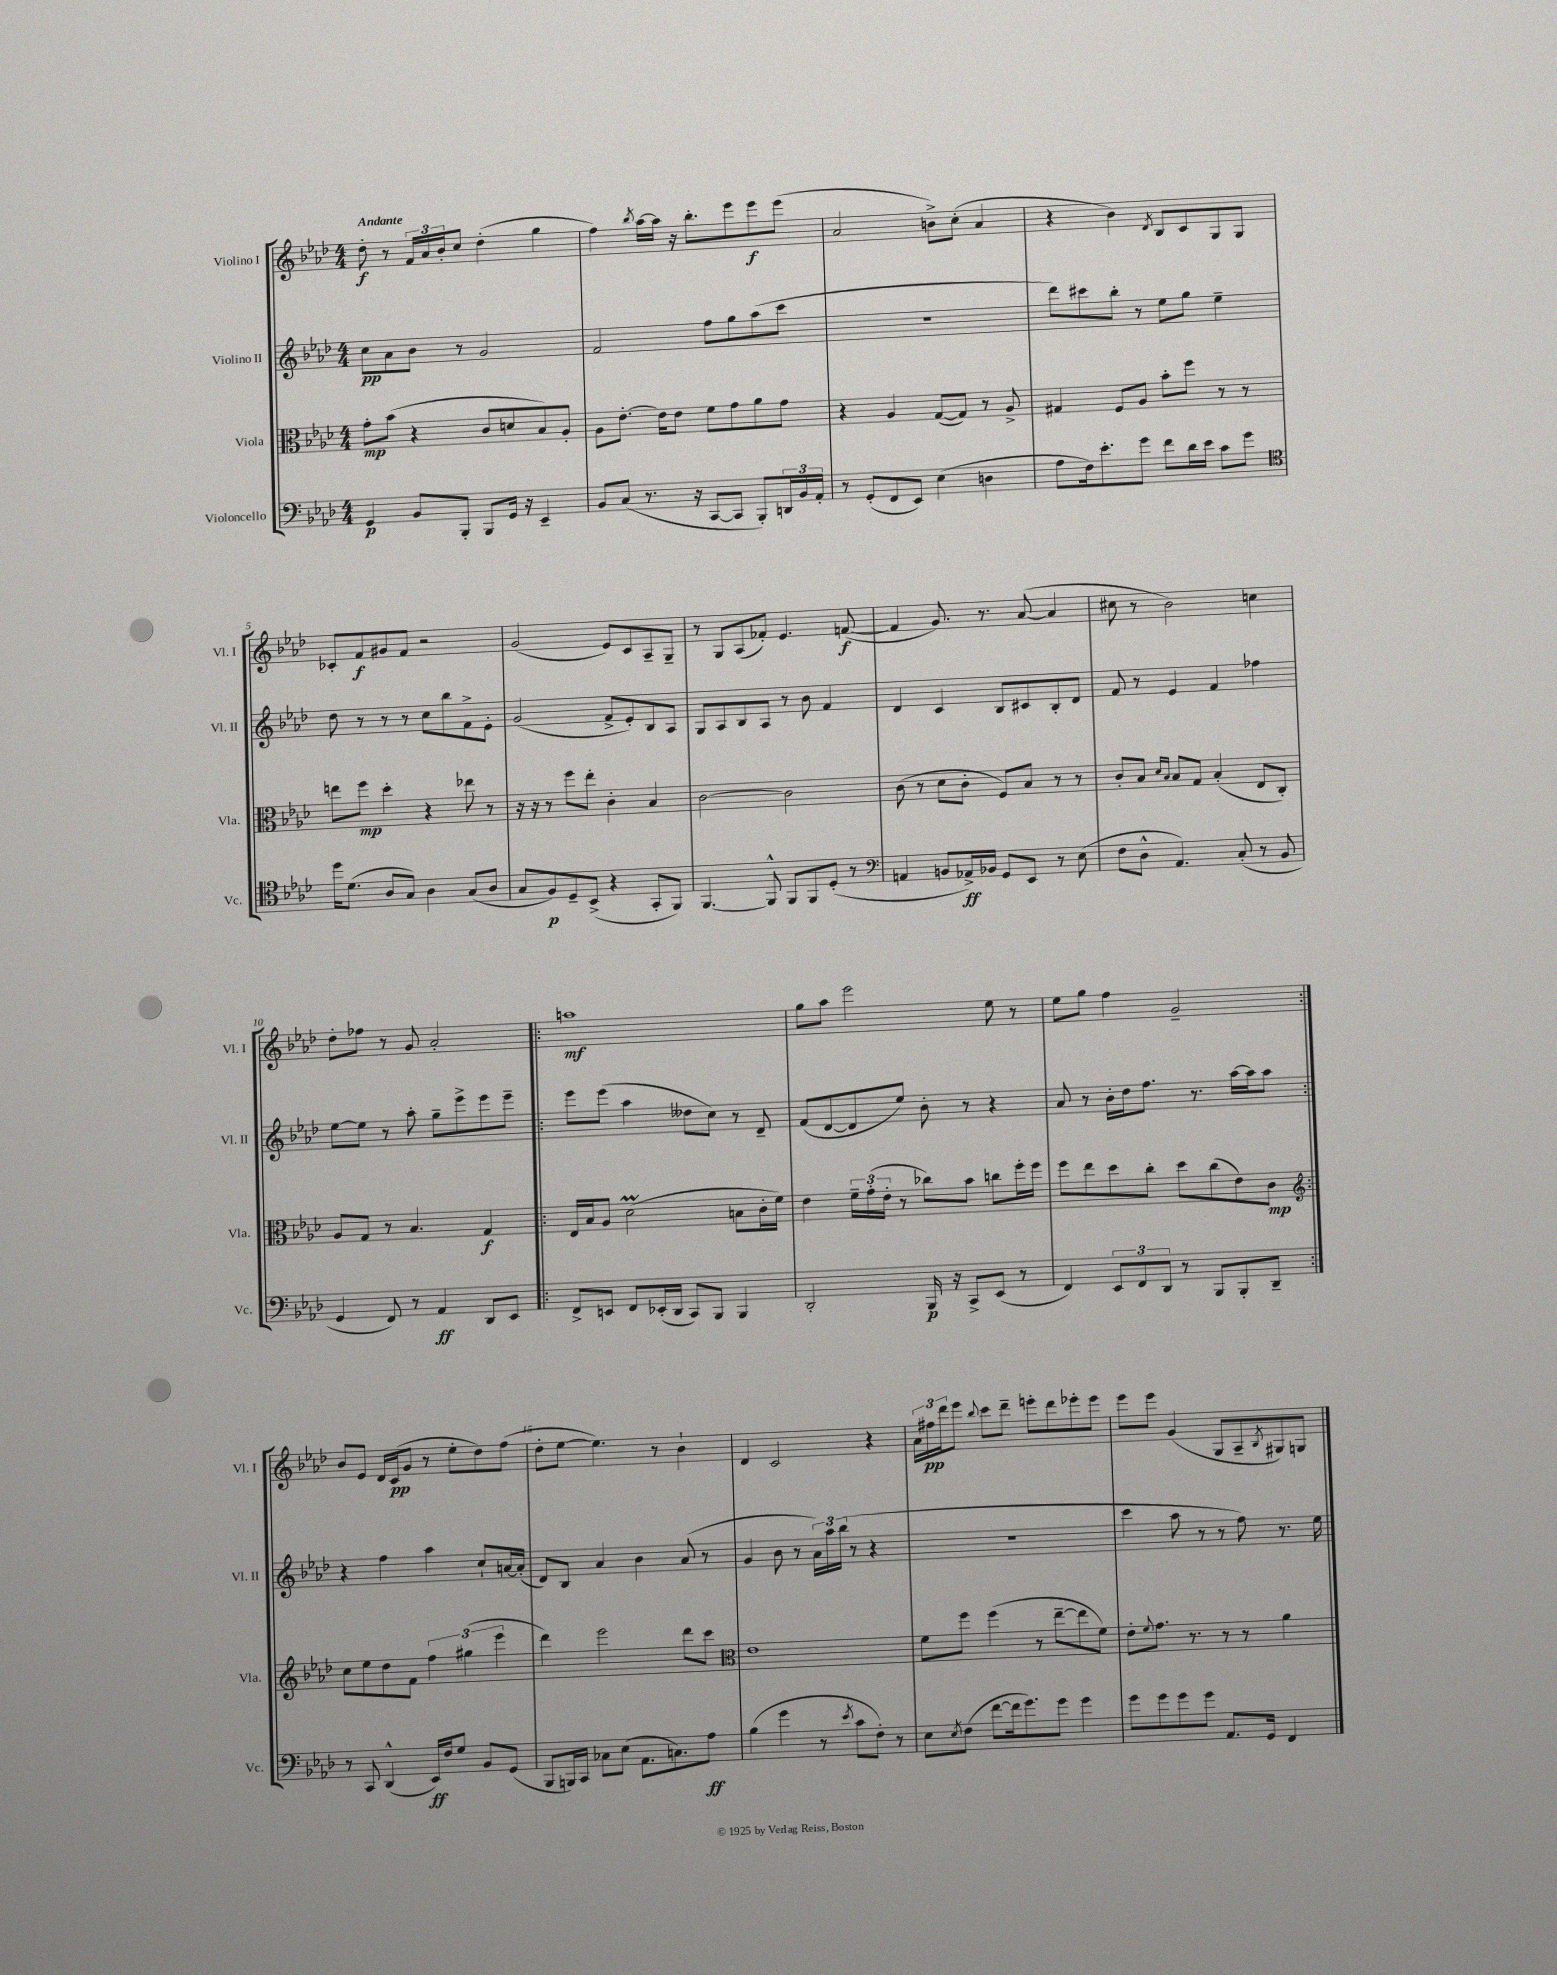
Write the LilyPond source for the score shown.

<<
\new StaffGroup <<
\new Staff = "s0" \with { instrumentName = "Violino I" shortInstrumentName = "Vl. I" } {
    \clef treble \key aes \major \numericTimeSignature \time 4/4 \tempo "Andante"
    des''8-.\f r8 \tuplet 3/2 { f'16 aes'16 bes'16-. } c''8 des''4-.( g''4 |
    f''4) \acciaccatura { bes''8 } aes''16~ aes''16 r16 bes''8.-. ees'''8 ees'''8\f ees'''8( |
    aes'2 b'8->) c''8-.( aes'4 |
    r4 bes'4) \acciaccatura { des'8 } bes8 c'8 g8 g8 |
    ces'8-. f'8\f gis'8 f'8 r2 |
    g'2( ees'8) c'8 aes8-- g8-- |
    r8 g8 aes8( fes'8-.) ees'4. f'8~\f( |
    f'4 g'8.) r8. aes'8~( aes'4 |
    cis''8 r8 bes'2) c''4 |
    des''8-. fes''8 r8 g'8 aes'2-. |
    \repeat volta 2 { a''1\mf |
    g''8 aes''8 ees'''2 ees''8 r8 |
    ees''8 g''8 f''4 g'2-- | }
    bes'8 ees'8 des'16 c'16\pp( g'8 r8 ees''8-. des''8) f''8( |
    des''8-. ees''8~ ees''4.) r8 bes'4-! |
    des'4 c'2 r4 |
    \tuplet 3/2 { aes'16 fis''16\pp des'''16 } ees'''8 \appoggiatura { bes''8 } c'''8 des'''8-- e'''8-. des'''8 ees'''8-. ees'''8 |
    ees'''8 ees'''8 g'4( g8 aes8-- \acciaccatura { bes8 } gis8) g8 \bar "|." |
}
\new Staff = "s1" \with { instrumentName = "Violino II" shortInstrumentName = "Vl. II" } {
    \clef treble \key aes \major \numericTimeSignature \time 4/4
    c''8\pp aes'8 bes'8 r8 g'2 |
    f'2 f''8 g''8 aes''8( c'''8 |
    R1 |
    des'''8) cis'''8 bes''8-. r8 ees''8 g''8 ees''4-- |
    des''8 r8 r8 r8 c''8 bes''8 f'8-> ees'8-. |
    g'2( f'8-> ees'8-.) bes8 aes8 |
    g8 aes8 bes8 aes8 r8 bes'8 f'4 |
    des'4 c'4 bes8 cis'8 bes8-. des'8 |
    f'8 r8 ees'4 f'4 fes''4 |
    ees''8~ ees''8 r8 aes''8-. g''8-- ees'''8-> ees'''8 ees'''8-- |
    \repeat volta 2 { ees'''8 ees'''8( aes''4 deses''8 c''8) r8 des'8-- |
    f'8( des'8~ des'8 ees''8) bes'8-. r8 r4 |
    aes'8 r8 bes'16-. des''16 f''8. r8. aes''16~ aes''16 aes''8 | }
    r4 f''4 aes''4 c''8-! a'16~ a'16-.( |
    des'8) bes8 aes'4 bes'4 aes'8( r8 |
    g'4 bes'8 r8 \tuplet 3/2 { aes'16) aes''16 bes''16( } r8 r4 |
    R1 |
    c'''4 aes''8 r8 r8 f''8) r8. ees''16 \bar "|." |
}
\new Staff = "s2" \with { instrumentName = "Viola" shortInstrumentName = "Vla." } {
    \clef alto \key aes \major \numericTimeSignature \time 4/4
    g'8-.\mp bes'8( r4 c'8 d'8 bes8) aes8-. |
    aes8 ees'8.~-. ees'16 ees'8 f'8 g'8 aes'8 g'8 |
    r4 aes4 g8~( g8) r8 aes8-> |
    gis4 f8 aes8 bes'8-. f''8 r8 r8 |
    e''8 f''8\mp des''4-. r4 ees''8 r8 |
    r16 r16 r8 f''8 ees''8-. c'4-. bes4 |
    c'2~ c'2 |
    c'8( r8 des'8 c'8-. f8) bes8 r8 r8 |
    c'8-. bes8 \grace { des'16 bes16 } bes8 g8 bes4-.( ees8 c8-.) |
    aes8 g8 r8 bes4. g4\f |
    \repeat volta 2 { ees16 bes16 aes8 des'2\prall( b8 c'16-. f'16) |
    ees'4 \tuplet 3/2 { f'16-- g'16-.( ees'16-. } r8 ces''8) bes'8 c''8 f''16-. f''16 |
    f''8 ees''8 des''8 c''8-. des''8 c''8( ees'8) c'8\mp | }
    \clef treble c''8 ees''8 des''8 f'8 \tuplet 3/2 { f''4 gis''4( ees'''4 } |
    des'''4) ees'''2 des'''8 c'''8 |
    \clef alto ees'1 |
    f'8 f''8 f''4( r8 ees''8~-- ees''8 f'8) |
    ees'8-. \appoggiatura { f'8 } g'8. r8. r8 r8 aes'4 \bar "|." |
}
\new Staff = "s3" \with { instrumentName = "Violoncello" shortInstrumentName = "Vc." } {
    \clef bass \key aes \major \numericTimeSignature \time 4/4
    g,4\p bes,8 bes,,8-. bes,,8 g,16 r16 ees,4-- |
    bes,8 c8( r8. r16 c,8~ c,8 bes,,8-.) \tuplet 3/2 { d,16 bes,16 aes,16-. } |
    r8 g,8-.( f,8 ees,8) ees4( d4 |
    aes8 f16) ees'8.-. g'8 f'8 des'16 ees'16 c'8 g'8 |
    \clef tenor des''16 des'8.( aes8 g8) aes4 g8( aes8 |
    g8 f8\p) des8-- bes,8->( r4 g,8-. f,8) |
    f,4.~ f,8-^ f,8 f,8 des8-.( r8 |
    \clef bass a,4 b,8 aes,16->\ff) bes,16 g,8 ees,8 r8 ees8( |
    f8 des8-^ aes,4.) c8-.( r8 bes,8 |
    g,4 f,8) r8 aes,4\ff des,8 ees,8 |
    \repeat volta 2 { f,8-> e,8 f,8 ees,16-.( des,16 c,8) bes,,8 bes,,4 |
    des,2-. bes,,16\p r16 c,8-> ees,8( r8 |
    f,4) \tuplet 3/2 { ees,8 f,8 des,8 } r8 bes,,8 bes,,8-. des,8-- | }
    r8 c,8 des,4-^( ees,16\ff) f16 g8 bes,8 g,8( |
    bes,,8 b,,16) c,16 ces8 ees8( aes,8. c8.) aes8\ff |
    bes4( g'4 r8 \acciaccatura { ees'8 } c'8 f8-.) r8 |
    ees8 \acciaccatura { ees8 } f8( f'8~ f'16 g'8.) g'8 g'4 |
    g'8 g'8 g'8 g'8 aes,8. g,16 f,4 \bar "|." |
}
>>
>>
\layout { \context { \Score \override BarNumber.break-visibility = ##(#f #t #t) barNumberVisibility = #(every-nth-bar-number-visible 5) } }
